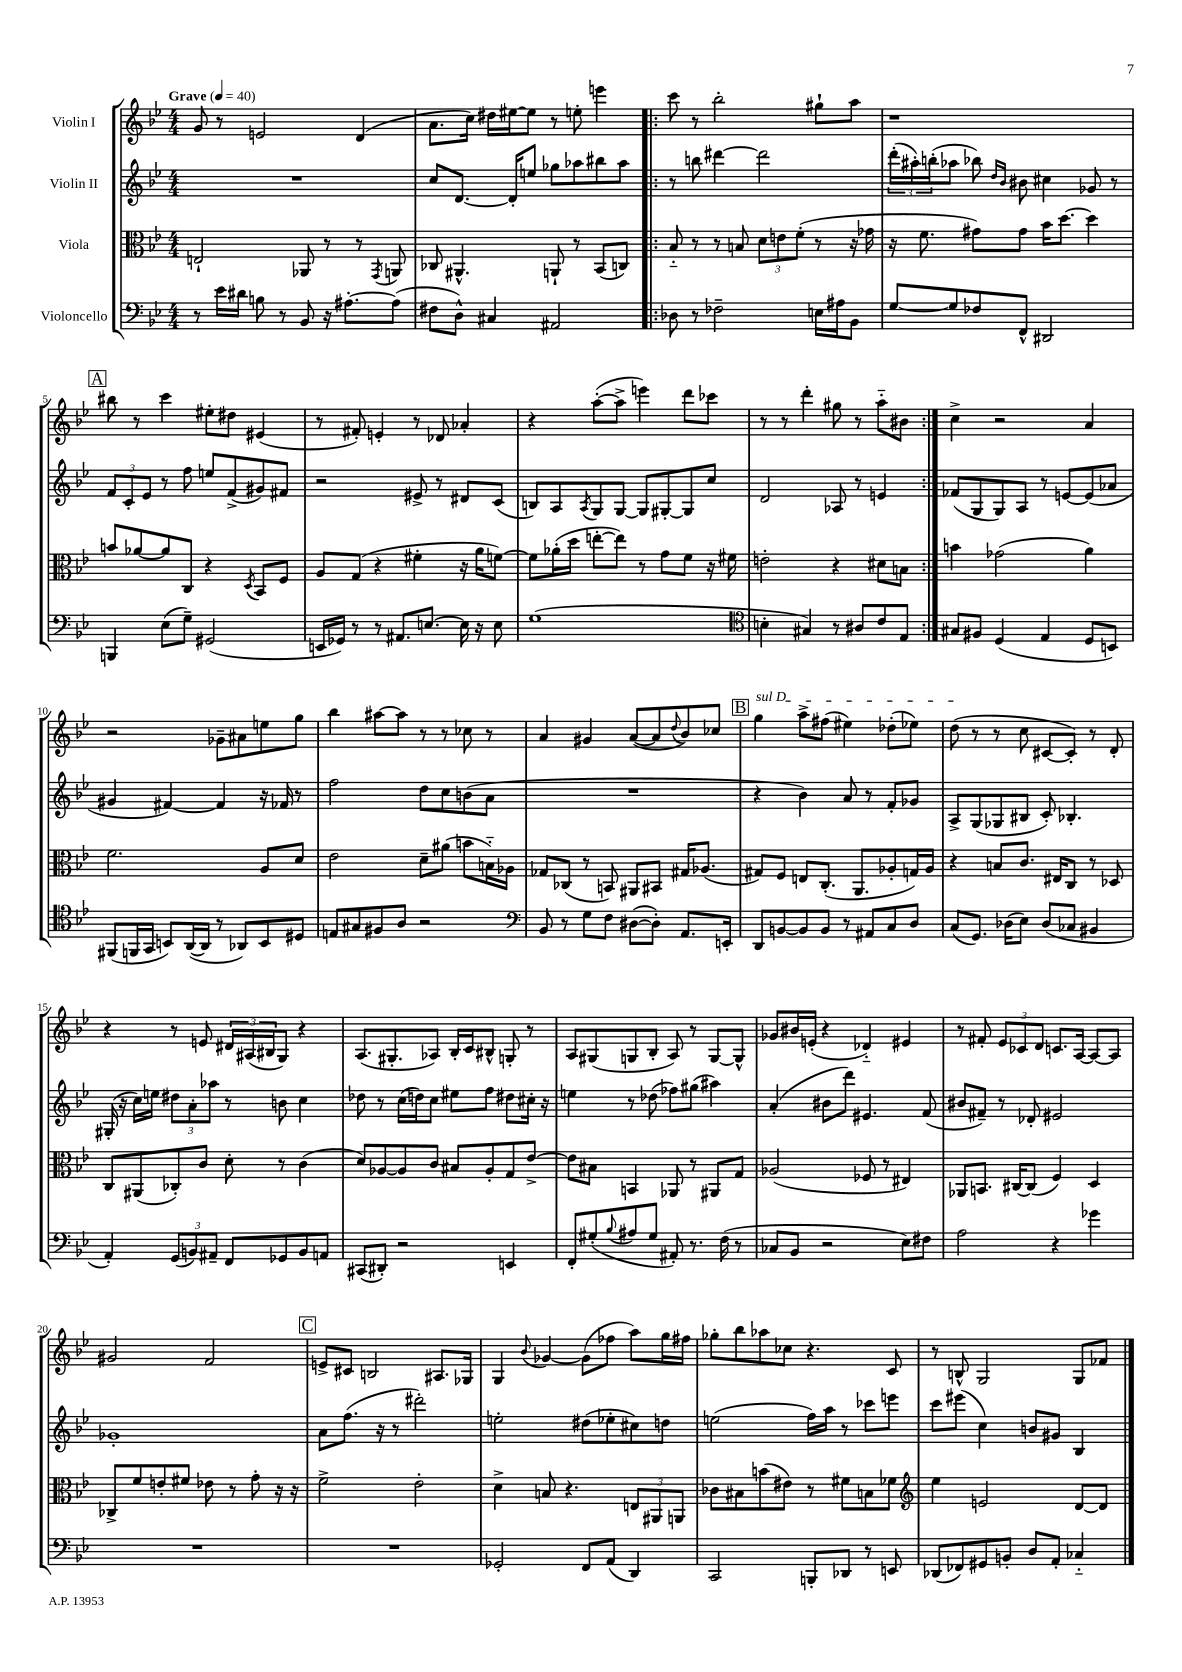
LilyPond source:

<<
\new StaffGroup <<
\new Staff = "s0" \with { instrumentName = "Violin I" } {
    \clef treble \key bes \major \numericTimeSignature \time 4/4 \tempo "Grave" 4 = 40
    g'8 r8 e'2 d'4( |
    a'8. c''16) dis''16 eis''16~ eis''8 r8 e''8-. e'''4 |
    \repeat volta 2 { c'''8 r8 bes''2-. gis''8-! a''8 |
    r1 |
    \mark \markup { \box "A" } bis''8 r8 c'''4 eis''8-. dis''8 eis'4( |
    r8 fis'8-.) e'4-. r8 des'8 aes'4-. |
    r4 a''8~-.( a''8-> e'''4) d'''8 ces'''8 |
    r8 r8 d'''4-. gis''8 r8 a''8-_ bis'8 | }
    c''4-> r2 a'4 |
    r2 ges'8-- ais'8 e''8 g''8 |
    bes''4 ais''8~ ais''8 r8 r8 ces''8 r8 |
    a'4 gis'4 a'8~( a'8 \appoggiatura { d''8 } bes'8) ces''8 |
    \mark \markup { \box "B" } \once \override TextSpanner.bound-details.left.text = \markup { \italic "sul D" } g''4\startTextSpan a''8-> fis''8( eis''4) des''8-.( ees''8) |
    d''8\stopTextSpan( r8 r8 c''8 cis'8~ cis'8-.) r8 d'8-. |
    r4 r8 e'8 \tuplet 3/2 { dis'16 ais16( bis16 } g8) r4 |
    a8.( gis8.-. aes8) bes16-. c'16 bis8-^ g8-. r8 |
    a8 gis8( g8 bes8-. a8) r8 g8~ g8-^ |
    ges'8 bis'16 e'16-.( r4 des'4-_) eis'4 |
    r8 fis'8-. \tuplet 3/2 { ees'8 ces'8 d'8 } c'8. a16~ a8~ a8 |
    gis'2 f'2 |
    \mark \markup { \box "C" } e'8-> cis'8 b2 ais8. ges16 |
    g4 \appoggiatura { bes'8 } ges'4~ ges'8( fes''8 a''8) g''16 fis''16 |
    ges''8-. bes''8 aes''8 ces''8 r4. c'8 |
    r8 b8-^ g2 g8 fes'8 \bar "|." |
}
\new Staff = "s1" \with { instrumentName = "Violin II" } {
    \clef treble \key bes \major \numericTimeSignature \time 4/4
    R1 |
    c''8 d'8.~ d'16-. e''8 ges''8 aes''8 bis''8 aes''8 |
    \repeat volta 2 { r8 b''8 dis'''4~ dis'''2 |
    \tuplet 3/2 { d'''16-.( ais''16-.) b''16-.( } aes''8 bes''8) \grace { d''16 bes'16 } bis'8 cis''4 ges'8 r8 |
    \mark \markup { \box "A" } \tuplet 3/2 { f'8 c'8-. ees'8 } r8 f''8 e''8 f'8->( gis'8) fis'8 |
    r2 eis'8-> r8 dis'8 c'8( |
    b8) a8 \acciaccatura { a8 } g8 g8~ g8 gis8~-. gis8 c''8 |
    d'2 aes8 r8 e'4 | }
    fes'8( g8 g8) a8 r8 e'8~ e'8( aes'8 |
    gis'4 fis'4~) fis'4 r16 fes'16 r8 |
    f''2 d''8 c''8 b'8( a'8 |
    R1 |
    \mark \markup { \box "B" } r4 bes'4) a'8 r8 f'8-. ges'8 |
    a8-> g8( ges8 bis8 c'8-.) bes4.-. |
    gis16-.( r16 c''16) e''16 \tuplet 3/2 { dis''8 a'8-. aes''8 } r8 b'8 c''4 |
    des''8 r8 c''16( d''16) c''8 eis''8 f''8 dis''8 cis''16-. r16 |
    e''4 r8 des''8( fes''8) gis''8( ais''4) |
    a'4-.( bis'8 d'''8) eis'4. f'8( |
    bis'8 fis'8--) r8 des'8-. eis'2 |
    ges'1-. |
    \mark \markup { \box "C" } a'8 f''8.( r16 r8 dis'''2-.) |
    e''2-. dis''8( ees''8-. cis''8) d''8 |
    e''2( f''16) a''16 r8 ces'''8 e'''8 |
    c'''8 eis'''8( c''4) b'8 gis'8 bes4 \bar "|." |
}
\new Staff = "s2" \with { instrumentName = "Viola" } {
    \clef alto \key bes \major \numericTimeSignature \time 4/4
    e2-! aes,8 r8 r8 \acciaccatura { g,8 } a,8 |
    ces8 ais,4.-^ a,8-! r8 bes,8( c8) |
    \repeat volta 2 { bes8-_ r8 r8 b8 \tuplet 3/2 { d'8 e'8 f'8-.( } r8 r16 ges'16 |
    r16 f'8. gis'8) gis'8 bes'16 d''8.~ d''4 |
    \mark \markup { \box "A" } b'8 aes'8~ aes'8 c8 r4 \acciaccatura { d8 } bes,8 f8 |
    a8 g8( r4 fis'4-. r16 a'16 f'8~) |
    f'8 aes'16-.( d''16 e''8~-. e''8) r8 g'8 f'8 r16 fis'16 |
    e'2-. r4 dis'8 b8 | }
    b'4 ges'2( a'4) |
    f'2. a8 d'8 |
    ees'2 d'8-- ais'8( b'8 b16-_) aes16 |
    ges8 ces8( r8 b,8) ais,8 bis,8 gis16 aes8.( |
    \mark \markup { \box "B" } gis8) f8 e8 c8.-.( a,8. aes8-. g16) aes16 |
    r4 b8 c'8. eis16 c8 r8 des8 |
    c8 ais,8( ces8-.) c'8 d'8-. r8 c'4( |
    d'8) aes8~ aes8 c'8 bis8 aes8-. g8 ees'8~-> |
    ees'8 bis8 b,4 aes,8 r8 ais,8 g8 |
    aes2( fes8 r8 eis4) |
    aes,8 b,8. cis16~ cis8( f4) d4 |
    ces8-> f'8 e'8-. fis'8 ees'8 r8 g'8-. r16 r16 |
    \mark \markup { \box "C" } f'2-> ees'2-. |
    d'4-> b8 r4. \tuplet 3/2 { e8 ais,8 a,8 } |
    ces'8 bis8 b'8( eis'8) r8 fis'8 b8 fes'8 |
    \clef treble ees''4 e'2 d'8~ d'8 \bar "|." |
}
\new Staff = "s3" \with { instrumentName = "Violoncello" } {
    \clef bass \key bes \major \numericTimeSignature \time 4/4
    r8 ees'16 dis'16 b8 r8 bes,8 r16 ais8.~-. ais8( |
    fis8 d8-^) cis4 ais,2 |
    \repeat volta 2 { des8 r8 fes2-- e16 ais16 bes,8 |
    g8~ g8 fes8 f,8-^ dis,2 |
    \mark \markup { \box "A" } b,,4 ees8( g8--) gis,2( |
    e,16 ges,16) r8 r8 ais,8. e8.~ e16 r16 e8 |
    g1( |
    \clef tenor b4-. gis4) r8 ais8 c'8 ees8 | }
    gis8 fis8 d4( ees4 d8 b,8) |
    fis,8( f,16 g,16 b,8) a,16~( a,16 r8 aes,8) b,8 dis8 |
    e8 gis8 fis8 a8 r2 |
    \clef bass bes,8 r8 g8 f8 dis8~( dis8-.) a,8. e,16-. |
    \mark \markup { \box "B" } d,8 b,8~ b,8 b,8 r8 ais,8 c8 d8 |
    c8( g,8.) des16( ees8) des8( ces8 bis,4 |
    a,4-.) \tuplet 3/2 { g,8( b,8) ais,8-- } f,8 ges,8 b,8 a,8 |
    cis,8( dis,8-.) r2 e,4 |
    f,8-. gis8-.( \appoggiatura { bes8 } ais8 gis8 ais,8-.) r8. f16( r8 |
    ces8 bes,8 r2 ees8) fis8 |
    a2 r4 ges'4 |
    R1 |
    \mark \markup { \box "C" } R1 |
    ges,2-. f,8 a,8( d,4) |
    c,2 b,,8-. des,8 r8 e,8 |
    des,8( fes,8) gis,8 b,8-. d8 a,8-. ces4-_ \bar "|." |
}
>>
>>
